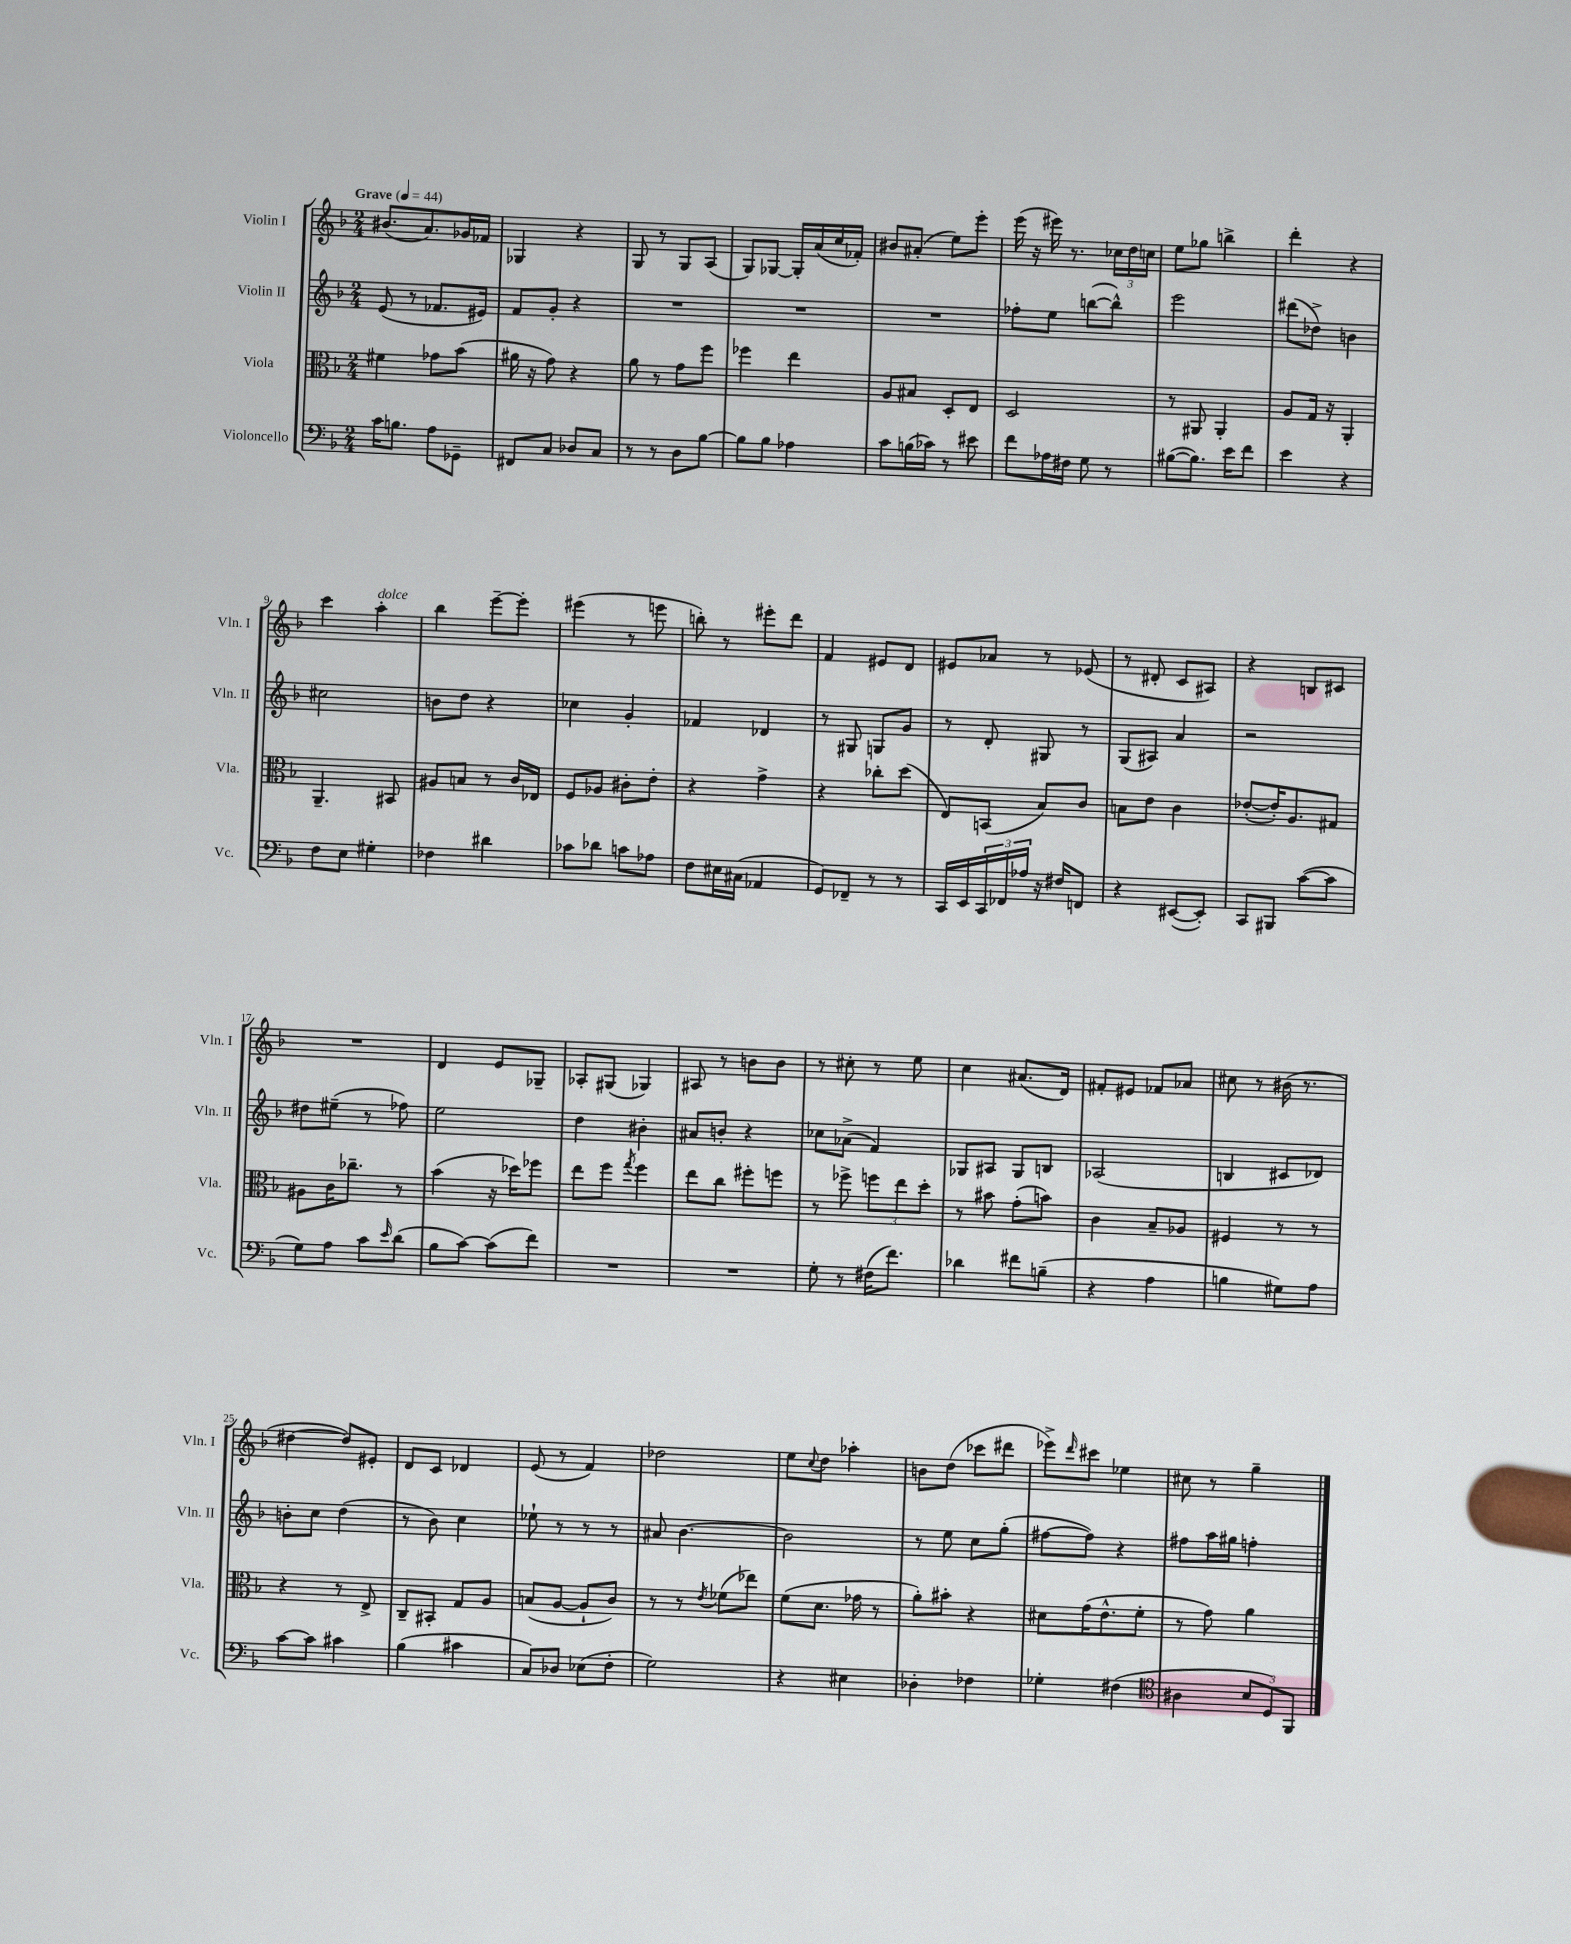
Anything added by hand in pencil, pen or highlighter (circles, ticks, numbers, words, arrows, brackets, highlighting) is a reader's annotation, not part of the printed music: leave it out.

**kern	**kern	**kern	**kern
*part4	*part3	*part2	*part1
*staff4	*staff3	*staff2	*staff1
*I"Violoncello	*I"Viola	*I"Violin II	*I"Violin I
*I'Vc.	*I'Vla.	*I'Vln. II	*I'Vln. I
*clefF4	*clefC3	*clefG2	*clefG2
*k[b-]	*k[b-]	*k[b-]	*k[b-]
*M2/4	*M2/4	*M2/4	*M2/4
*MM44	*MM44	*MM44	*MM44
=1	=1	=1	=1
!	!	!	!LO:TX:a:B:t=Grave
16c\KL	4f#X\	(8e/	(8.b#X/L
8.Bn\J	.	.	.
.	.	8r	.
.	.	.	8.a/)
8A\L	8g-X\L	8.f-X/L	.
8GG-X~\J	(8b-\J	.	16g-X/L
.	.	16e#X/Jk)	16f-X/JJ
=2	=2	=2	=2
8FF#X/L	16a#X\	8f/L	4G-X/
.	16r	.	.
8C/J	8g\)	8g'/J	.
8D-X/L	4r	4r	4r
8C/J	.	.	.
=3	=3	=3	=3
8r	8a\	2r	8G/
8r	8r	.	8r
8D\L	8g\L	.	8G/L
[8B-\J	8ff\J	.	(8A/J
=4	=4	=4	=4
8B-\L]	4ff-X\	2r	8G/L)
8B-\J	.	.	[8G-X/J
4A-X\	4ee\	.	16G-'/LL]
.	.	.	(16a/
.	.	.	16cc/
.	.	.	16f-X'/JJ)
=5	=5	=5	=5
8c\L	8A/L	2r	8b#X/L
(16Bn\L	8B#X/J	.	(8a#X'/J
16c-X\JJ)	.	.	.
8r	8D'/L	.	8ee\L)
8e#X\	8E/J	.	8eee'\J
=6	=6	=6	=6
8f\L	2D/	8ff-X'\L	(16eee\
.	.	.	16r
16A-X\L	.	8ee\J	16eee#X\)
16F#X\JJ	.	.	8.r
8G\	.	([8bbn\L	.
8r	.	8bb^^\J])	24cc-X\LL
.	.	.	24dd\
.	.	.	24ccn\JJ
=7	=7	=7	=7
([8B#X\L	8r	2eee\	8ee\L
8.B#\J])	8AA#X/	.	8gg-X\J
.	4AA#'/	.	4bbn^\
16e\KL	.	.	.
8f\J	.	.	.
=8	=8	=8	=8
4e\	8A/L	(8ddd#X\L	4ddd'\
.	16G/Jk	8dd-X^\J)	.
.	16r	.	.
4r	4AA'/	4bn\	4r
!!LO:LB:g=z
=9	=9	=9	=9
8F\L	4.AA~/	2cc#X\	4ccc\
8E\J	.	.	.
!	!	!	!LO:TX:a:i:t=dolce
4G#X'\	.	.	4aa'\
.	8BB#X/	.	.
=10	=10	=10	=10
4F-X\	8A#X/L	8bn\L	4bb-\
.	8Bn/J	8dd\J	.
4d#X\	8r	4r	[8eee~\L
.	16c/LL	.	8eee'\J]
.	16E-X/JJ	.	.
=11	=11	=11	=11
8c-X\L	8F/L	4cc-X\	(4eee#X\
8d-X\J	8A-X/J	.	.
8cn\L	8c#X'\L	4g'/	8r
8A-X\J	8e'\J	.	8eeen\
=12	=12	=12	=12
8F\L	4r	4f-X/	8bbn'\)
16E#X\L	.	.	8r
(16C#X\JJ	.	.	.
4AA-X/	4g^\	4d-X/	8eee#X'\L
.	.	.	8ddd\J
=13	=13	=13	=13
8GG/L)	4r	8r	4f/
8FF-X~/J	.	8G#X/	.
8r	8cc-X'\L	8Gn/L	8e#X/L
8r	(8dd\J	8g/J	8d/J
=14	=14	=14	=14
16CC/LL	8E/L)	8r	8e#X/L
16EE/	.	.	.
24CC/	(8BBn/J	8d'/	8a-X/J
24FF-X/	.	.	.
24A-X/JJ	.	.	.
16r	8B-/L)	8G#X/	8r
16F#X/KL	.	.	.
8FFn/J	8c/J	8r	(8e-X/
=15	=15	=15	=15
4r	8Bn\L	(8G/L	8r
.	8e\J	8A#X/J)	8d#X'/
([8EE#X/L	4c\	4a/	8c/L
8EE#'/J])	.	.	8A#X/J)
=16	=16	=16	=16
8CC/L	([8e-X'/L	2r	4r
8BBB#X/J	16e-'/K])	.	.
.	8.A/	.	.
([8c\L	.	.	8Bn/L
8c\J]	8G#X/J	.	8c#X/J
!!LO:LB:g=z
=17	=17	=17	=17
8G\L)	8A#X\L	8dd#X\L	2r
8A\J	16c\K	(8ee#X~\J	.
.	8.cc-X~\J	.	.
8c\L	.	8r	.
16qqe/	.	.	.
(8d\J	8r	8ff-X\)	.
=18	=18	=18	=18
8B-\L	(4b-\	2ee\	4d/
[8c\J)	.	.	.
(8c\L]	16r	.	8e/L
.	16dd-X\KL)	.	.
8f\J)	8ff-X\J	.	8G-X~/J
=19	=19	=19	=19
2r	8ee\L	4dd\	8A-X'/L
.	8ff\J	.	(8G#X/J
.	8qgg/	.	.
.	4ff\	4b#X'\	4G-X/)
=20	=20	=20	=20
2r	8ee\L	8a#X/L	8A#X/
.	8cc\J	8bn'/J	8r
.	8ff#X'\L	4r	8bn\L
.	8ffn\J	.	8b\J
=21	=21	=21	=21
8G'\	8r	8cc-X\L	8r
8r	8ff-X^\	(8a-X^\J	8cc#X'\
(16F#X\KL	12ffn\L	4f/)	8r
8.f\J)	.	.	.
.	12ee\	.	.
.	.	.	8ee\
.	12dd'\J	.	.
=22	=22	=22	=22
4d-X\	8r	8G-X/L	4cc\
.	8b#X\	8A#X/J	.
8f#X\L	(8g'\L	8G-/L	(8.a#X/L
(8Bn~\J	8bn\J)	8Bn/J	.
.	.	.	16d/Jk)
=23	=23	=23	=23
4r	4c\	(2A-X/	8f#X'/L
.	.	.	8e#X/J
4A\	8B-~/L	.	8f-X/L
.	8A-X/J	.	8a-X/J
=24	=24	=24	=24
4Bn\	4F#X/	4Bn/	8cc#X\
.	.	.	8r
8G#X\L)	8r	8c#X/L	(16b#X\
.	.	.	8.r
8A\J	8r	8d-X/J)	.
!!LO:LB:g=z
=25	=25	=25	=25
[8c\L	4r	8bn'\L	[4dd#X\
8c\J]	.	8cc\J	.
4c#X\	8r	(4dd\	8dd#/L])
.	8E^/	.	8e#X'/J
=26	=26	=26	=26
(4B-\	8C~/L	8r	8d/L
.	8BB#X'/J	8b-\)	8c/J
4c#X\	8G/L	4cc\	4d-X/
.	8A/J	.	.
=27	=27	=27	=27
8C/L)	(8Bn/L	8ee-X`\	(8e/
8D-X/J	[8A/J	8r	8r
(8E-X\L	8A`/L]	8r	4f/)
8F'\J	8c/J)	8r	.
=28	=28	=28	=28
2G\)	8r	8a#X/	2dd-X\
.	8r	[4.b-\	.
.	8qe/	.	.
.	(8f-X\L	.	.
.	8ee-X\J)	.	.
=29	=29	=29	=29
4r	(8f\L	2b-\]	8ee\L
.	.	.	8qqcc/
.	8.d\J	.	8dd\J
4E#X\	.	.	4aa-X'\
.	16g-X\	.	.
.	8r	.	.
=30	=30	=30	=30
4D-X'\	8a'\L)	8r	8bn\L
.	8b#X'\J	8ee\	(8dd\J
4F-X\	4r	8cc\L	8ccc-X\L
.	.	(8gg'\J	8ddd#X\J
=31	=31	=31	=31
4G-X'\	8d#X\L	[8ff#X\L	8eee-X^\L)
.	.	.	16qqddd/
.	(16g\K	8ff#\J])	8ccc#X\J
.	8.e^^\	.	.
(4F#X\	.	4r	4ee-X\
.	8f'\J	.	.
=32	=32	=32	=32
*clefC4	*	*	*
4A#X\	8r	8ff#X\L	8cc#X\
.	8g\)	16aa\L	8r
.	.	16gg#X\JJ	.
12B-/L	4a\	4ffn'\	4gg~\
12D/)	.	.	.
12FF/J	.	.	.
==	==	==	==
*-	*-	*-	*-
